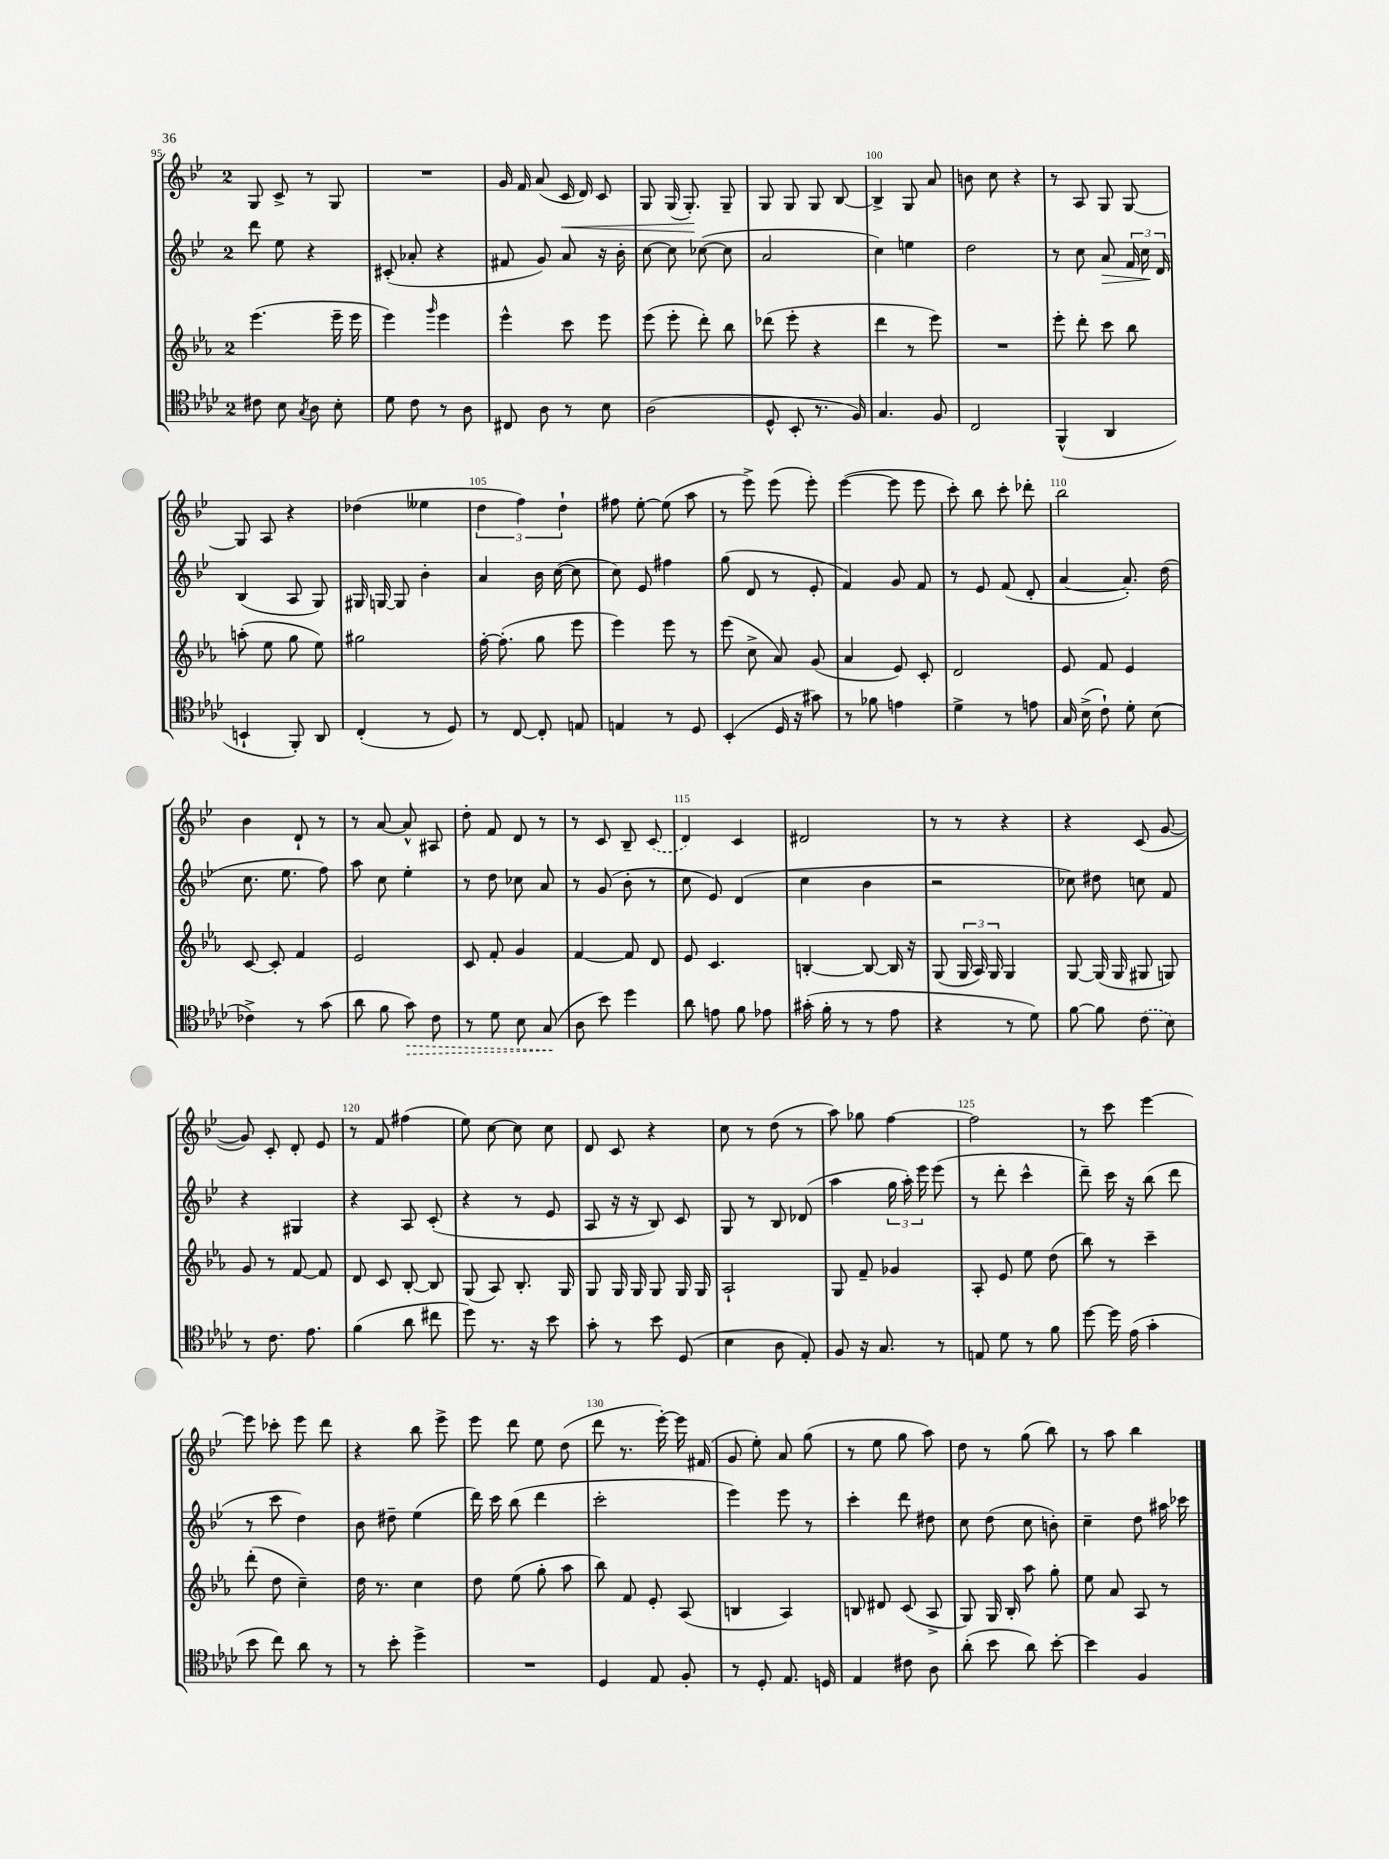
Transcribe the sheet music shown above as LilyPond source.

<<
\new StaffGroup <<
\new Staff = "s0" {
    \clef treble \key bes \major \once \override Staff.TimeSignature.style = #'single-digit \time 2/4
    \autoBeamOff g8 c'8-> r8 g8 |
    R2 |
    g'16 f'16 a'8( c'16\< d'16) c'8 |
    g8 g16( g8.-.\!) g8-- |
    g8 g8 g8 bes8~ |
    bes4-> g8 a'8 |
    b'8 c''8 r4 |
    r8 a8 g8 g8~ |
    g8 a8 r4 |
    des''4( eeses''4 |
    \tuplet 3/2 { d''4 f''4) d''4-! } |
    fis''8 ees''8~-. ees''8( a''8 |
    r8 ees'''8->) ees'''8( ees'''8-.) |
    ees'''4~( ees'''8 ees'''8 |
    c'''8-.) bes''8 c'''8-. des'''8-. |
    bes''2 |
    bes'4 d'8-! r8 |
    r8 a'8~ a'8-^ ais8 |
    d''8-. f'8 d'8 r8 |
    r8 c'8 bes8-- \once \slurDashed c'8( |
    d'4) c'4 |
    dis'2 |
    r8 r8 r4 |
    r4 c'8( g'8~ |
    g'8) c'8-. d'8-. ees'8 |
    r8 f'8 fis''4( |
    ees''8) c''8~ c''8 c''8 |
    d'8 c'8 r4 |
    c''8 r8 d''8( r8 |
    a''8) ges''8 f''4~ |
    f''2 |
    r8 c'''8 ees'''4~ |
    ees'''8 ces'''8-. ees'''8 d'''8 |
    r4 bes''8 ees'''8-> |
    ees'''8 d'''8 ees''8 d''8( |
    d'''8 r8. ees'''16~-.) ees'''16 fis'16( |
    g'8 ees''8-.) a'8 g''8( |
    r8 ees''8 g''8 a''8) |
    d''8 r8 g''8( bes''8) |
    r8 a''8 bes''4 \bar "|." |
}
\new Staff = "s1" {
    \clef treble \key bes \major \once \override Staff.TimeSignature.style = #'single-digit \time 2/4
    \autoBeamOff d'''8 ees''8 r4 |
    cis'8-.( aes'8-. r4 |
    fis'8 g'8) a'8 r16 bes'16-. |
    c''8~ c''8 ces''8~( ces''8 |
    a'2 |
    c''4) e''4 |
    d''2 |
    r8 c''8 a'8\> \tuplet 3/2 { f'16 c''16\! d'16 } |
    bes4( a8 g8) |
    gis16 g16~ g8 bes'4-. |
    a'4 bes'16 c''16~( c''8 |
    c''8) ees'8 fis''4 |
    g''8( d'8 r8 ees'8-. |
    f'4) g'8 f'8 |
    r8 ees'8 f'8( d'8-. |
    a'4~ a'8.-.) d''16( |
    c''8. ees''8. f''8) |
    a''8 c''8 ees''4-. |
    r8 d''8 ces''8 a'8 |
    r8 g'8( bes'8-. r8 |
    c''8 ees'8) d'4( |
    c''4 bes'4 |
    r2 |
    ces''8) dis''8 c''8 f'8 |
    r4 gis4 |
    r4 a8 c'8-.( |
    r4 r8 ees'8 |
    a8 r16 r16 bes8) c'8 |
    g8 r8 bes8 des'8( |
    a''4 \tuplet 3/2 { g''16 a''16-.) ees'''16 } ees'''8( |
    r8 d'''8-. c'''4-^ |
    d'''8--) c'''16 r16 bes''8( d'''8 |
    r8 c'''8 d''4) |
    bes'8 dis''8-- ees''4( |
    d'''16) c'''16 bes''8( d'''4 |
    c'''2-. |
    ees'''4) ees'''8 r8 |
    c'''4-. d'''8 dis''8 |
    c''8 d''8( c''8 b'8-.) |
    c''4-- d''8 ais''16 ces'''16 \bar "|." |
}
\new Staff = "s2" {
    \clef treble \key ees \major \once \override Staff.TimeSignature.style = #'single-digit \time 2/4
    \autoBeamOff ees'''4.( ees'''16-- ees'''16 |
    ees'''4) \grace { g'''16 } ees'''4 |
    ees'''4-^ c'''8 ees'''8 |
    ees'''8( ees'''8-. d'''8-.) bes''8 |
    des'''8( ees'''8-. r4 |
    d'''4 r8 ees'''8) |
    R2 |
    ees'''8-. d'''8-. c'''8 bes''8 |
    a''8-.( ees''8 g''8 ees''8) |
    gis''2 |
    f''16~-. f''8.-.( g''8 ees'''8 |
    ees'''4) ees'''8 r8 |
    ees'''8( c''8-> aes'8) g'8( |
    aes'4 ees'8) c'8-. |
    d'2 |
    ees'8 f'8 ees'4 |
    c'8~ c'8-. f'4 |
    ees'2 |
    c'8 f'8-. g'4 |
    f'4~ f'8 d'8 |
    ees'8 c'4. |
    b4~-. b8~ b16 r16 |
    g8( \tuplet 3/2 { g16 aes16) g16 } g4 |
    g8~ g16( g16 gis8 g8) |
    g'8 r8 f'8~ f'8 |
    d'8 c'8 bes8~-. bes8 |
    g8( aes8) bes8.-. g16 |
    g8 g16 g16 g8 g16 g16 |
    aes2-! |
    g8 f'8-- ges'4 |
    aes8-. ees'8 ees''8 d''8( |
    bes''8) r8 c'''4-- |
    d'''8-.( d''8 c''4--) |
    d''16 r8. c''4 |
    d''8 ees''8( g''8-. aes''8 |
    bes''8) f'8 ees'8-. aes8( |
    b4 aes4) |
    b8 dis'8 c'8( aes8-> |
    g8) g16 bes16-. aes''8 g''8-. |
    ees''8 aes'8 aes8 r8 \bar "|." |
}
\new Staff = "s3" {
    \clef tenor \key aes \major \once \override Staff.TimeSignature.style = #'single-digit \time 2/4
    \autoBeamOff cis'8 bes8 \acciaccatura { g8 } aes8 bes8-. |
    des'8 c'8 r8 aes8 |
    cis8 aes8 r8 bes8 |
    aes2( |
    des8-^ bes,8-. r8. f16) |
    g4. f8 |
    c2 |
    f,4-^( aes,4 |
    b,4-! f,8-.) aes,8 |
    c4-.( r8 des8) |
    r8 c8~ c8-. e8 |
    e4 r8 des8 |
    bes,4-.( des16 r16 gis'8) |
    r8 fes'8 e'4 |
    des'4-> r8 e'8 |
    g16 bes16->( c'8-!) des'8-. bes8( |
    ces'4->) r8 g'8( |
    aes'8 f'8 \once \override Hairpin.style = #'dashed-line g'8\>) c'8 |
    r8 des'8 bes8 g8\!( |
    aes8 bes'8) des''4 |
    aes'8 e'8 f'8 ees'8 |
    gis'16-.( f'16-. r8 r8 ees'8 |
    r4 r8 des'8) |
    f'8~ f'8 \once \slurDashed c'8( bes8) |
    r8 c'8. ees'8. |
    f'4( aes'8 cis''8 |
    des''8) r8. r16 bes'8 |
    g'8-. r8 bes'8 des8( |
    bes4 aes8 ees8-.) |
    f8 r16 g8. r8 |
    e8 des'8 r8 f'8 |
    des''8~ des''16 ees'16( g'4-. |
    bes'8 c''8) aes'8 r8 |
    r8 bes'8-. des''4-> |
    R2 |
    des4 ees8 f8-. |
    r8 des8-. ees8. d16 |
    ees4 cis'8 aes8 |
    aes'8-.( bes'8 aes'8) bes'8~-. |
    bes'4 f4 \bar "|." |
}
>>
>>
\layout { \context { \Score currentBarNumber = #95 \override BarNumber.break-visibility = ##(#f #t #t) barNumberVisibility = #(every-nth-bar-number-visible 5) } }
